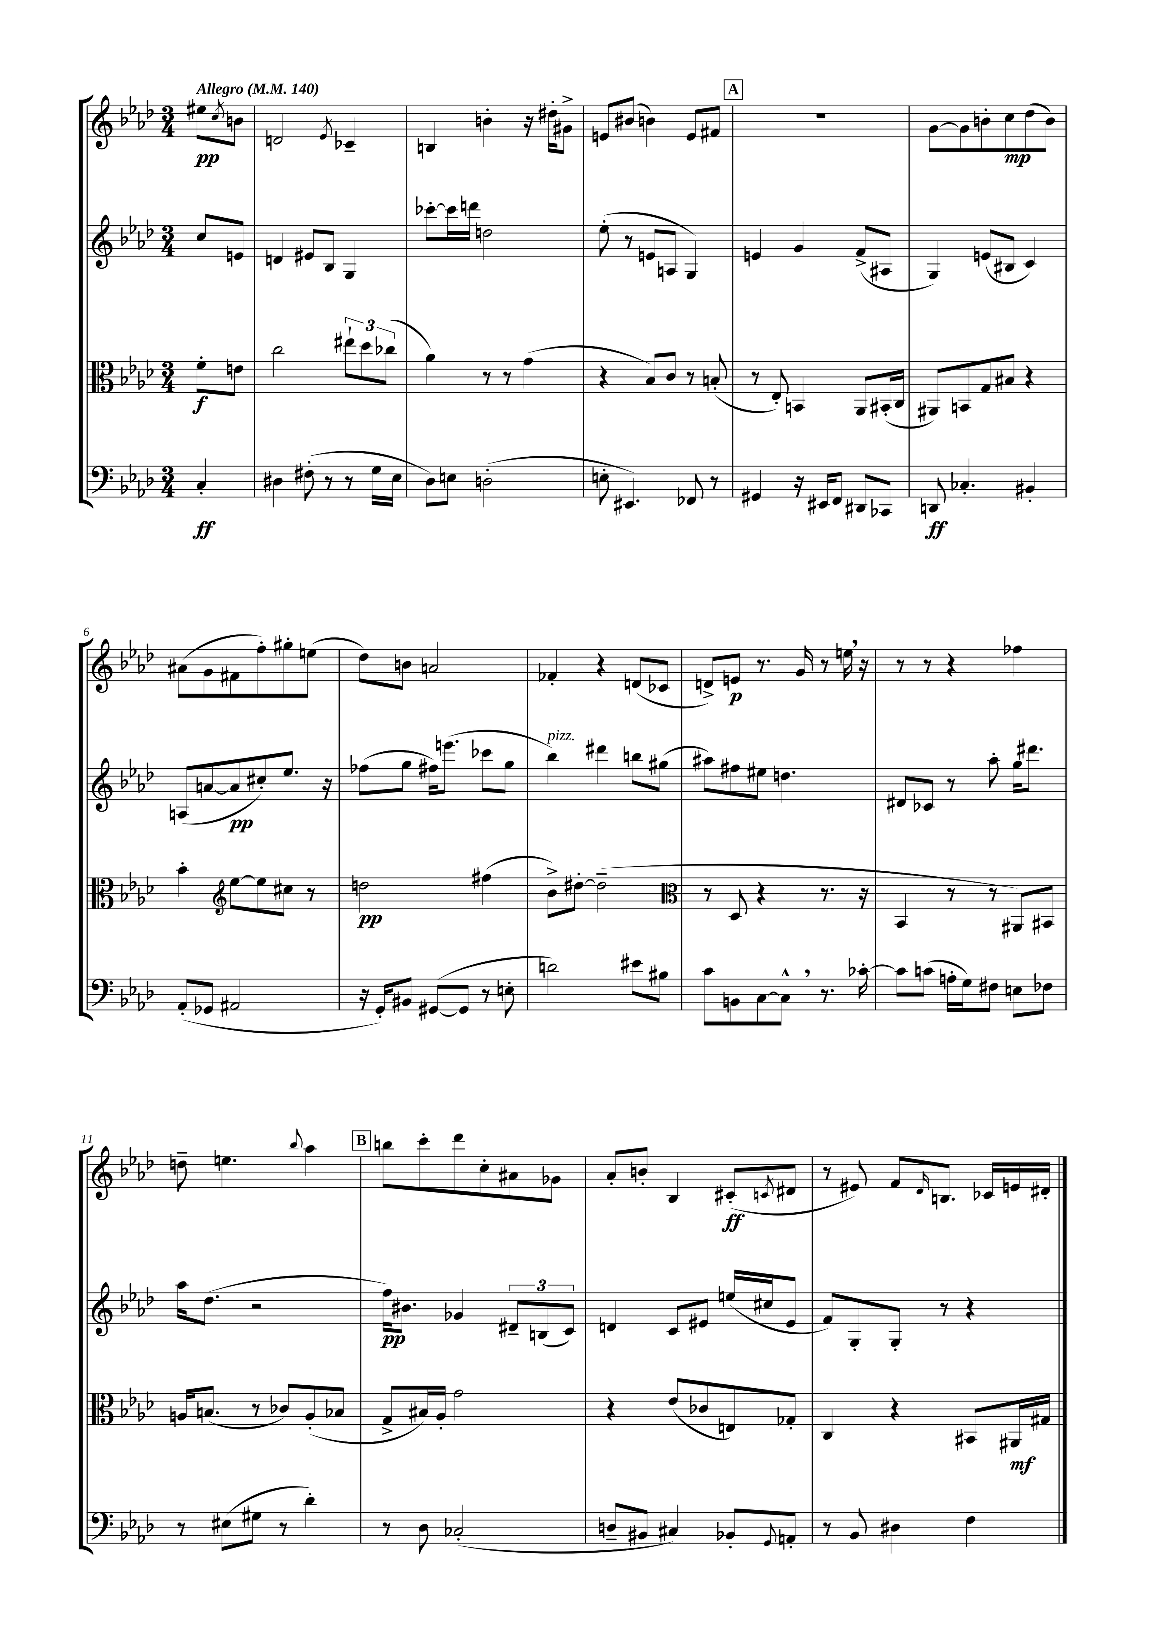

**kern	**dynam	**kern	**dynam	**kern	**dynam	**kern	**dynam
*part4	*part4	*part3	*part3	*part2	*part2	*part1	*part1
*staff4	*staff4	*staff3	*staff3	*staff2	*staff2	*staff1	*staff1
*clefF4	*	*clefC3	*	*clefG2	*	*clefG2	*
*k[b-e-a-d-]	*	*k[b-e-a-d-]	*	*k[b-e-a-d-]	*	*k[b-e-a-d-]	*
*M3/4	*	*M3/4	*	*M3/4	*	*M3/4	*
*MM140	*	*MM140	*	*MM140	*	*MM140	*
=	=	=	=	=	=	=	=
!	!	!	!	!	!	!LO:TX:a:B:t=Allegro	!
4C'/	ff	8f'\L	f	8cc/L	.	8ee#X\L	pp
.	.	.	.	.	.	8qcc/	.
.	.	8en\J	.	8en/J	.	8bn\J	.
=1	=1	=1	=1	=1	=1	=1	=1
4D#X\	.	2cc\	.	4dn/	.	2dn/	.
(8F#X'\	.	.	.	8e#X/L	.	.	.
8r	.	.	.	8B-/J	.	.	.
.	.	.	.	.	.	8qe-/	.
8r	.	12ee#X`\L	.	4G/	.	4c-X~/	.
.	.	12dd-\	.	.	.	.	.
16G\LL	.	.	.	.	.	.	.
.	.	(12cc-X\J	.	.	.	.	.
16E-\JJ	.	.	.	.	.	.	.
=2	=2	=2	=2	=2	=2	=2	=2
8D-\L)	.	4a-\)	.	[8ccc-X'\L	.	4Bn/	.
8En\J	.	.	.	16ccc-\L]	.	.	.
.	.	.	.	16dddn\JJ	.	.	.
(2Dn'\	.	8r	.	2ddn\	.	4bn'\	.
.	.	8r	.	.	.	.	.
.	.	(4g\	.	.	.	16r	.
.	.	.	.	.	.	16dd#X'\KL	.
.	.	.	.	.	.	8g#X^\J	.
=3	=3	=3	=3	=3	=3	=3	=3
8En'\	.	4r	.	(8ee-'\	.	8en/L	.
4.EE#X/)	.	.	.	8r	.	(8b#X/J	.
.	.	8B-/L)	.	8en/L	.	4bn\)	.
.	.	8c/J	.	8An/J	.	.	.
8FF-X/	.	8r	.	4G/)	.	8e/L	.
8r	.	(8Bn'/	.	.	.	8f#X/J	.
!!LO:REH:place=s1:t=A
=4	=4	=4	=4	=4	=4	=4	=4
4GG#X/	.	8r	.	4en/	.	2.r	.
.	.	8E-'/)	.	.	.	.	.
16r	.	4BBn/	.	4g/	.	.	.
16EE#X/KL	.	.	.	.	.	.	.
8FF/J	.	.	.	.	.	.	.
8DD#X/L	.	8AA-/L	.	(8f^/L	.	.	.
8CC-X/J	.	(16BB#X'/L	.	8A#X/J	.	.	.
.	.	16C/JJ	.	.	.	.	.
=5	=5	=5	=5	=5	=5	=5	=5
8DDn/	ff	8AA#X/L)	.	4G/)	.	[8g\L	.
4.C-X'/	.	8BBn/	.	.	.	8g\]	.
.	.	8G/	.	(8en/L	.	8bn'\	.
.	.	8B#X/J	.	8B#X/J	.	8cc\	mp
4BB#X'/	.	4r	.	4c/)	.	(8dd-\	.
.	.	.	.	.	.	8b\J)	.
!!LO:LB:g=z
=6	=6	=6	=6	=6	=6	=6	=6
(8AA-'/L	.	4b-'\	.	(8An/L	.	(8a#X\L	.
8GG-X/J	.	.	.	[8an/	.	8g\	.
*	*	*clefG2	*	*	*	*	*
2AA#X/	.	[8ee-\L	.	8a/]	pp	8f#X\	.
.	.	8ee-\]	.	8cc#X'/)	.	8ff'\)	.
.	.	8cc#X\J	.	8.ee-/J	.	8gg#X'\	.
.	.	8r	.	.	.	(8een\J	.
.	.	.	.	16r	.	.	.
=7	=7	=7	=7	=7	=7	=7	=7
16r	.	2ddn\	pp	(8ff-X\L	.	8dd-\L)	.
16GG'/KL)	.	.	.	.	.	.	.
8BB#X/J	.	.	.	8gg\J	.	8bn\J	.
([8GG#X/L	.	.	.	16ff#X\KL)	.	2an/	.
.	.	.	.	(8.eeen\J	.	.	.
8GG#/J]	.	.	.	.	.	.	.
8r	.	(4ff#X\	.	8ccc-X\L	.	.	.
8En'\	.	.	.	8gg\J	.	.	.
=8	=8	=8	=8	=8	=8	=8	=8
!	!	!	!	!LO:TX:a:i:t=pizz.	!	!	!
2dn\)	.	8b-^\L)	.	4bb-\)	.	4f-X'/	.
.	.	[8dd#X'\J	.	.	.	.	.
.	.	(2dd#~\]	.	4ddd#X\	.	4r	.
8e#X\L	.	.	.	8bbn\L	.	(8dn/L	.
8B#X\J	.	.	.	(8gg#X\J	.	8c-X/J	.
=9	=9	=9	=9	=9	=9	=9	=9
*	*	*clefC3	*	*	*	*	*
8c\L	.	8r	.	8aa#X\L)	.	8dn^/L)	.
8BBn\	.	8D-/	.	8ff#X\	.	8en/J	p
[8C\	.	4r	.	8ee#X\J	.	8.r	.
8C^^,\J]	.	.	.	4.ddn\	.	.	.
.	.	.	.	.	.	16g/	.
8.r	.	8.r	.	.	.	8r	.
.	.	.	.	.	.	16een,\	.
[16c-X'\	.	16r	.	.	.	16r	.
=10	=10	=10	=10	=10	=10	=10	=10
8c-\L]	.	4BB-/	.	8d#X/L	.	8r	.
(8cn\J	.	.	.	8c-X/J	.	8r	.
16An'\LL	.	8r	.	8r	.	4r	.
16G\J)	.	.	.	.	.	.	.
8F#X\J	.	8r	.	8aa-'\	.	.	.
8En\L	.	8AA#X/L)	.	16gg\KL	.	4ff-X\	.
.	.	.	.	8.ddd#X\J	.	.	.
8F-X\J	.	8BB#X/J	.	.	.	.	.
!!LO:LB:g=z
=11	=11	=11	=11	=11	=11	=11	=11
8r	.	16An/KL	.	16aa-\KL	.	8ddn~\	.
.	.	(8.Bn/J	.	(8.dd-\J	.	.	.
(8E#X\L	.	.	.	.	.	4.een\	.
8G#X\J	.	8r	.	2r	.	.	.
8r	.	8c-X/L)	.	.	.	.	.
.	.	.	.	.	.	8qqbb-/	.
4d-'\)	.	(8A'/	.	.	.	4aa-\	.
.	.	8B-X/J	.	.	.	.	.
!!LO:REH:place=s1:t=B
=12	=12	=12	=12	=12	=12	=12	=12
8r	.	8G^/L	.	16ff\KL)	pp	8bbn\L	.
.	.	.	.	8.b#X\J	.	.	.
8D-\	.	16B#X/L)	.	.	.	8ccc'\	.
.	.	16A-'/JJ	.	.	.	.	.
(2C-X'/	.	2g\	.	4g-X/	.	8ddd-\	.
.	.	.	.	.	.	8cc'\	.
.	.	.	.	12d#X~/L	.	8a#X\	.
.	.	.	.	(12Bn/	.	.	.
.	.	.	.	.	.	8g-X\J	.
.	.	.	.	12c/J)	.	.	.
=13	=13	=13	=13	=13	=13	=13	=13
8Dn~/L	.	4r	.	4dn/	.	8a-'/L	.
8BB#X/J	.	.	.	.	.	8bn'/J	.
4C#X/)	.	(8e-/L	.	8c/L	.	4B-/	.
.	.	8c-X/	.	8e#X/J	.	.	.
8BB-X'/L	.	8En/)	.	(16een/LL	.	(8c#X'/L	ff
.	.	.	.	16cc#X/J	.	.	.
8qqGG/	.	.	.	.	.	8qcn/	.
8AAn'/J	.	8G-X'/J	.	8e#/J	.	8d#X/J	.
=14	=14	=14	=14	=14	=14	=14	=14
8r	.	4C/	.	8f/L)	.	8r	.
8BB-/	.	.	.	8G'/	.	8e#X/)	.
4D#X\	.	4r	.	8G'/J	.	8f/L	.
.	.	.	.	.	.	16qqd-/	.
.	.	.	.	8r	.	8.Bn/J	.
4F\	.	8BB#X/L	.	4r	.	.	.
.	.	.	.	.	.	16c-X/LL	.
.	.	16AA#X/L	mf	.	.	16en/	.
.	.	16G#X/JJ	.	.	.	16d#X'/JJ	.
==	==	==	==	==	==	==	==
*-	*-	*-	*-	*-	*-	*-	*-
